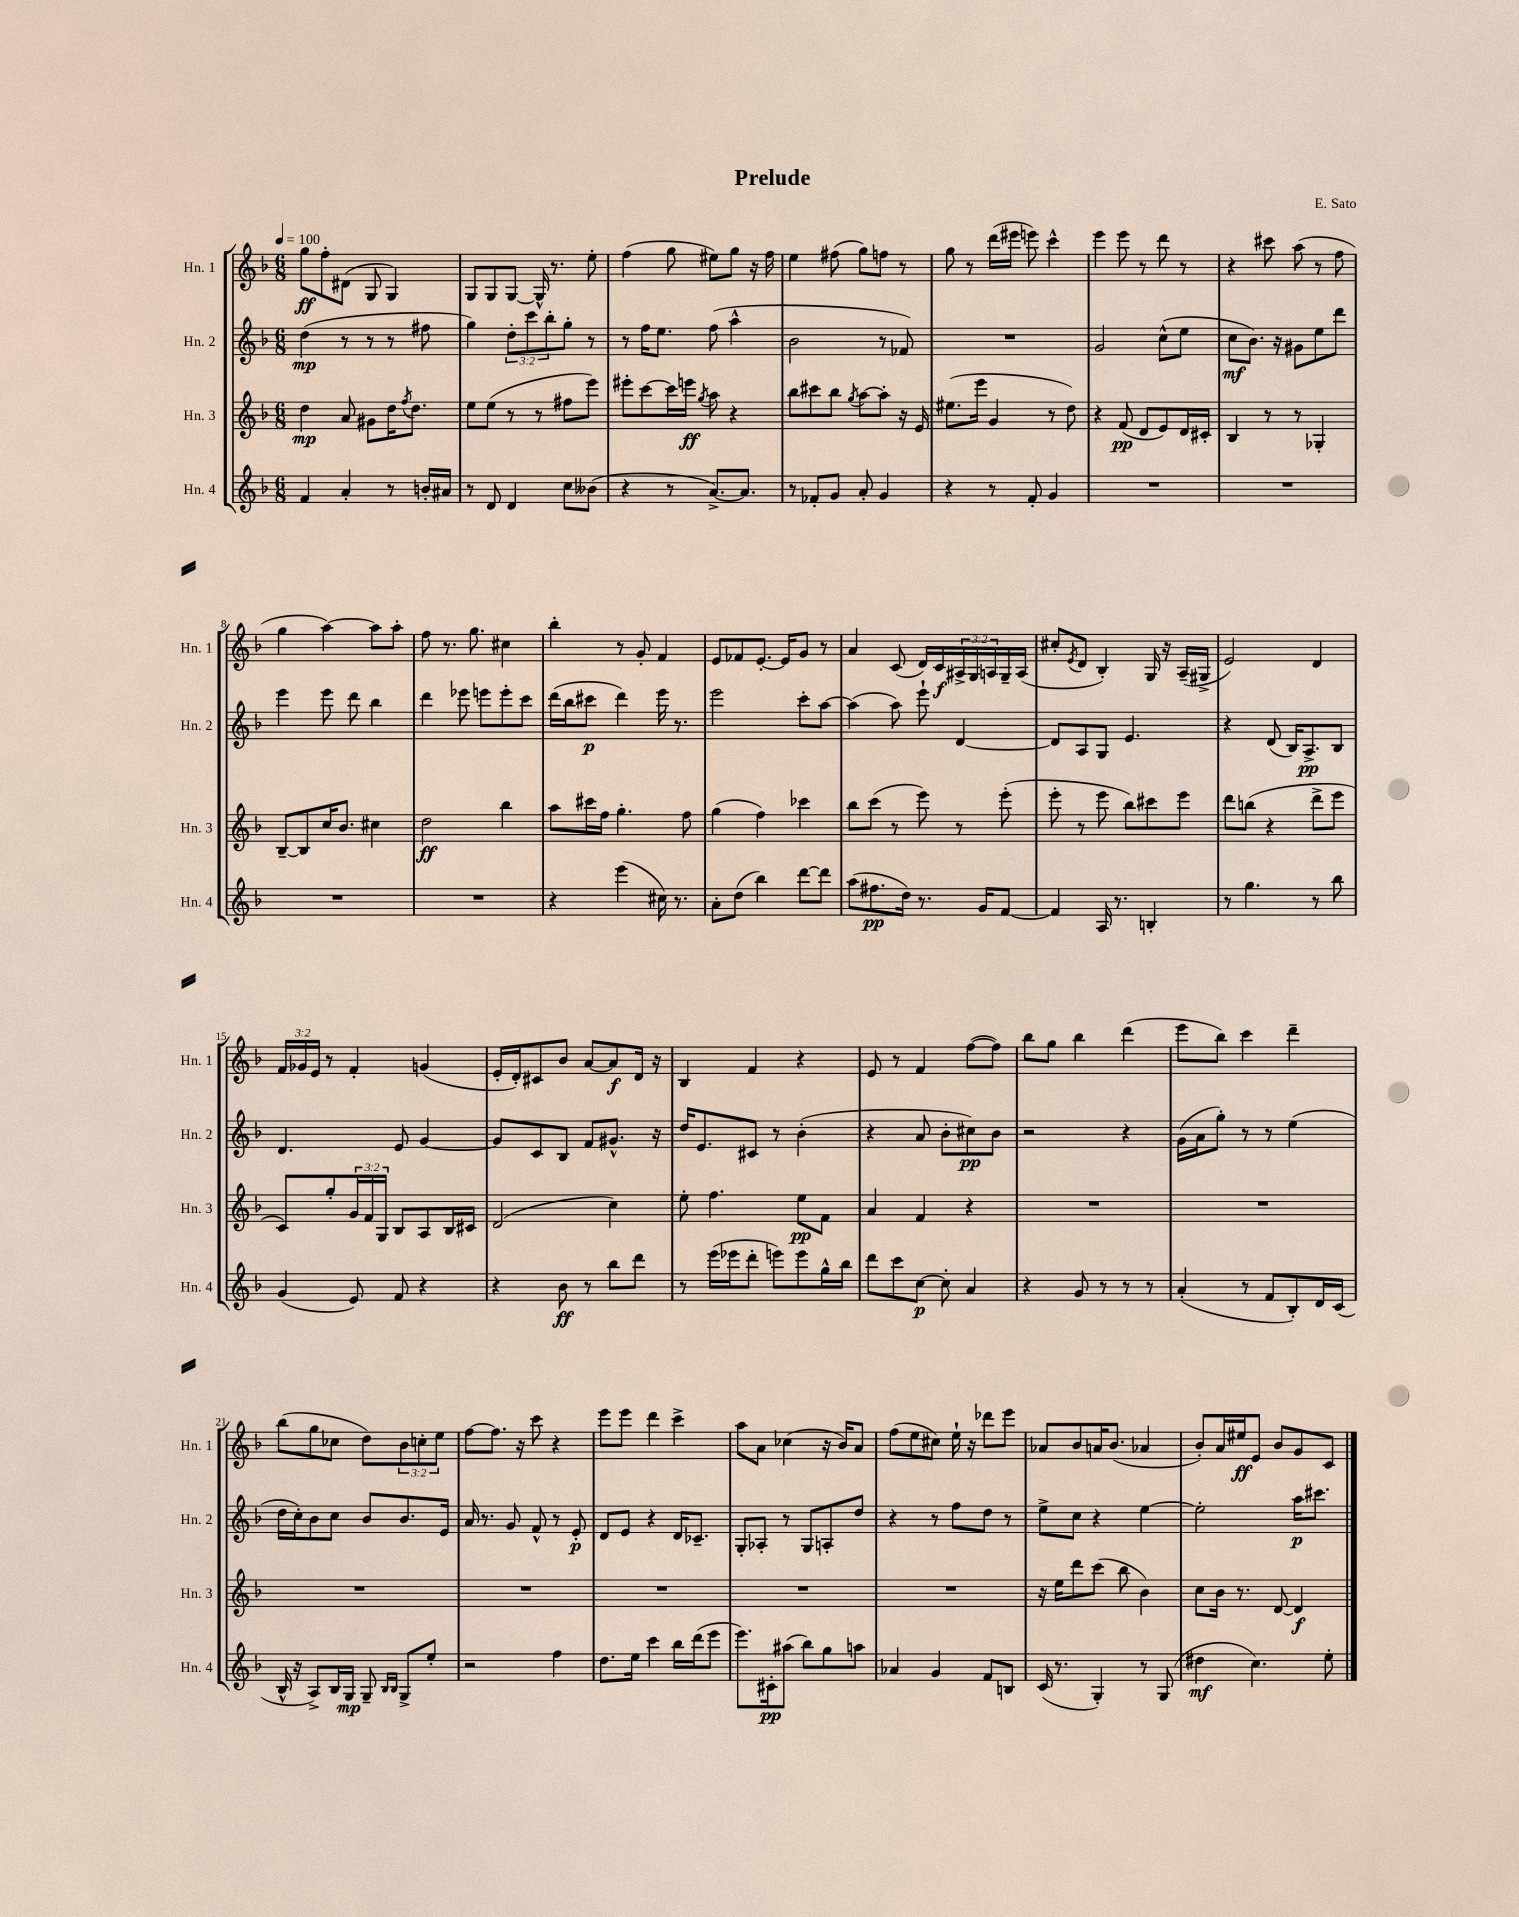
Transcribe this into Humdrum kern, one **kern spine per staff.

**kern	**kern	**kern	**kern
*staff4	*staff3	*staff2	*staff1
*clefG2	*clefG2	*clefG2	*clefG2
*k[b-]	*k[b-]	*k[b-]	*k[b-]
*M6/8	*M6/8	*M6/8	*M6/8
*MM100	*MM100	*MM100	*MM100
4f	4dd	(4dd	8gg
.	.	.	8ff'
4a'	8a	8r	(8d#
.	8g#	8r	8G
8r	16dd	8r	4G)
.	8qff	.	.
.	8.dd	.	.
16b'	.	8ff#	.
16a#	.	.	.
=	=	=	=
8r	8ee	4gg)	8G
8d	(8ee	.	8G
4d	8r	12dd'	[8G
.	.	12ccc	.
.	8r	.	16G^^]
.	.	12bb-'	.
.	.	.	8.r
8cc	8ff#	8gg'	.
(8b--	8eee)	8r	8ee'
=	=	=	=
4r	8eee#'	8r	(4ff
.	[8ccc	16ff	.
.	.	8.ee	.
8r	16ccc]	.	8gg
.	16eee	.	.
.	8qgg	.	.
[8.a^)	8aa	(8ff	8ee#)
.	4r	4aa^^	8gg
8.a]	.	.	.
.	.	.	16r
.	.	.	16ff
=	=	=	=
8r	8bb-	2b-	4ee
8f-'	8ccc#	.	.
8g	8bb-	.	(8ff#
.	8qgg	.	.
8a'	[8aa	.	8gg)
4g	8aa']	8r	8ff
.	16r	8f-)	8r
.	16e	.	.
=	=	=	=
4r	(8.ee#	2.r	8gg
.	.	.	8r
.	16eee	.	.
8r	4g	.	(16ddd
.	.	.	16eee#
8f'	.	.	8eee)
4g	8r	.	4ccc^^
.	8dd)	.	.
=	=	=	=
2.r	4r	2g	4eee
.	(8f	.	8eee
.	8d	.	8r
.	8e)	(8cc^^	8ddd
.	16d	8ee	8r
.	16c#'	.	.
=	=	=	=
2.r	4B-	8cc	4r
.	.	8.b-)	.
.	8r	.	8ccc#
.	.	16r	.
.	8r	8g#	(8aa
.	4G-'	8ee	8r
.	.	8ddd	8ff
=	=	=	=
2.r	[8B-~	4eee	4gg
.	8B-]	.	.
.	16cc	8eee	[4aa)
.	8.b-	.	.
.	.	8ddd	.
.	4cc#	4bb-	8aa]
.	.	.	8aa'
=	=	=	=
2.r	2dd	4ddd	8ff
.	.	.	8.r
.	.	8eee-	.
.	.	.	8.gg
.	.	8eee	.
.	4bb-	8eee'	4cc#
.	.	8ccc	.
=	=	=	=
4r	8aa	(16ddd	4bb-'
.	.	16bb-	.
.	16ccc#	8ccc#	.
.	16ff	.	.
(4eee	4.gg'	4ddd)	8r
.	.	.	8g'
16cc#)	.	16eee	4f
8.r	.	8.r	.
.	8ff	.	.
=	=	=	=
8a'	(4gg	2eee	8e
(8dd	.	.	8f-
4bb-)	4ff)	.	[8.e'
.	.	.	16e]
[8ddd	4ccc-	8ccc'	8g
8ddd]	.	[8aa	8r
=	=	=	=
(8aa	8bb-	(4aa]	4a
8.ff#	(8ccc	.	.
.	8r	8aa)	(8c
16dd)	.	.	.
8.r	8eee)	8eee`	16d)
.	.	.	16c
.	8r	[4d	24A#^
.	.	.	24G
16g	.	.	.
.	.	.	24A
[8f	(8eee'	.	16G~
.	.	.	(16A
=	=	=	=
4f]	8eee'	8d]	8cc#'
.	.	.	8qe
.	8r	8A	8d
16A	8eee	8G	4B-')
8.r	.	.	.
.	8bb-)	4.e	.
4B'	8ccc#	.	16G
.	.	.	16r
.	8eee	.	(16A~
.	.	.	16G#^
=	=	=	=
8r	8ddd	4r	2e)
4.gg	(8bb	.	.
.	4r	(8d	.
.	.	16B-)	.
.	.	8.A^	.
8r	8ddd^	.	4d
8bb-	8eee	8B-	.
=	=	=	=
(4g	8c)	4.d	24f
.	.	.	24g-
.	.	.	24e
.	8gg'	.	8r
8e)	24g	.	4f'
.	24f	.	.
.	24G	.	.
8f	8B-	8e	.
4r	8A	[4g	(4g
.	16B-	.	.
.	16c#	.	.
=	=	=	=
4r	(2d	8g]	16e'
.	.	.	16d')
.	.	8c	8c#
8b-	.	8B-	8b-
8r	.	8f	[8a
8bb-	4cc)	8.g#^^	8a]
8ddd	.	.	16d
.	.	16r	16r
=	=	=	=
8r	8ee'	16dd	4B-
.	.	8.e	.
(16eee	4.ff	.	.
16eee-	.	.	.
8ddd'	.	8c#	4f
8eee)	.	8r	.
8eee	8ee	(4b-'	4r
16gg^^	8f	.	.
16bb-	.	.	.
=	=	=	=
8ddd	4a	4r	8e
8ccc	.	.	8r
[8cc	4f	8a	4f
8cc']	.	8b-'	.
4a	4r	8cc#)	([8ff
.	.	8b-	8ff])
=	=	=	=
4r	2.r	2r	8bb-
.	.	.	8gg
8g	.	.	4bb-
8r	.	.	.
8r	.	4r	(4ddd
8r	.	.	.
=	=	=	=
(4a'	2.r	(16g	8eee
.	.	16a	.
.	.	8gg')	8bb-)
8r	.	8r	4ccc
8f	.	8r	.
8B-')	.	(4ee	4ddd~
16d	.	.	.
(16c	.	.	.
=	=	=	=
16B-^^	2.r	16dd	(8bb-
16r	.	16cc')	.
8A^)	.	8b-	8gg
16B-	.	8cc	8cc-
16G	.	.	.
8G~	.	8b-	8dd)
16qqB-	.	.	.
16qqB-	.	.	.
8G^	.	8.b-	12b-
.	.	.	12cc'
8ee'	.	.	.
.	.	.	12ee
.	.	16e	.
=	=	=	=
2r	2.r	16a	[8ff
.	.	8.r	.
.	.	.	8.ff]
.	.	8g	.
.	.	.	16r
.	.	8f^^	8ccc
4ff	.	8r	4r
.	.	8e'	.
=	=	=	=
8.dd	2.r	8d	8eee
.	.	8e	8eee
16ee	.	.	.
4ccc	.	4r	4ddd
16bb-	.	16d	4ccc^
(16ddd	.	8.c-~	.
8eee	.	.	.
=	=	=	=
8.eee)	2.r	8G'	8aa
.	.	8A-'	8a
16c#'	.	.	.
(8aa#	.	8r	(4cc-
8bb-)	.	8G	.
8gg	.	8A'	16r
.	.	.	16b-)
8aa	.	8dd	8a
=	=	=	=
4a-	2.r	4r	(8ff
.	.	.	8ee
4g	.	8r	8cc#)
.	.	8ff	16ee`
.	.	.	16r
8f	.	8dd	8ddd-
8B	.	8r	8eee
=	=	=	=
(16c	16r	8ee^	8a-
8.r	16ee	.	.
.	8ddd	8cc	8b-
4G')	(8ccc	4r	16a
.	.	.	(8.b-
.	8bb-	.	.
8r	4b-)	[4ee	4a-
(8G	.	.	.
=	=	=	=
4dd#	8cc	2ee']	8b-')
.	16b-	.	16a
.	8.r	.	16ee#
4.cc)	.	.	8e
.	[8d	.	8b-
.	4d]	16aa	8g
.	.	8.ccc#	.
8ee'	.	.	8c
==	==	==	==
*-	*-	*-	*-
